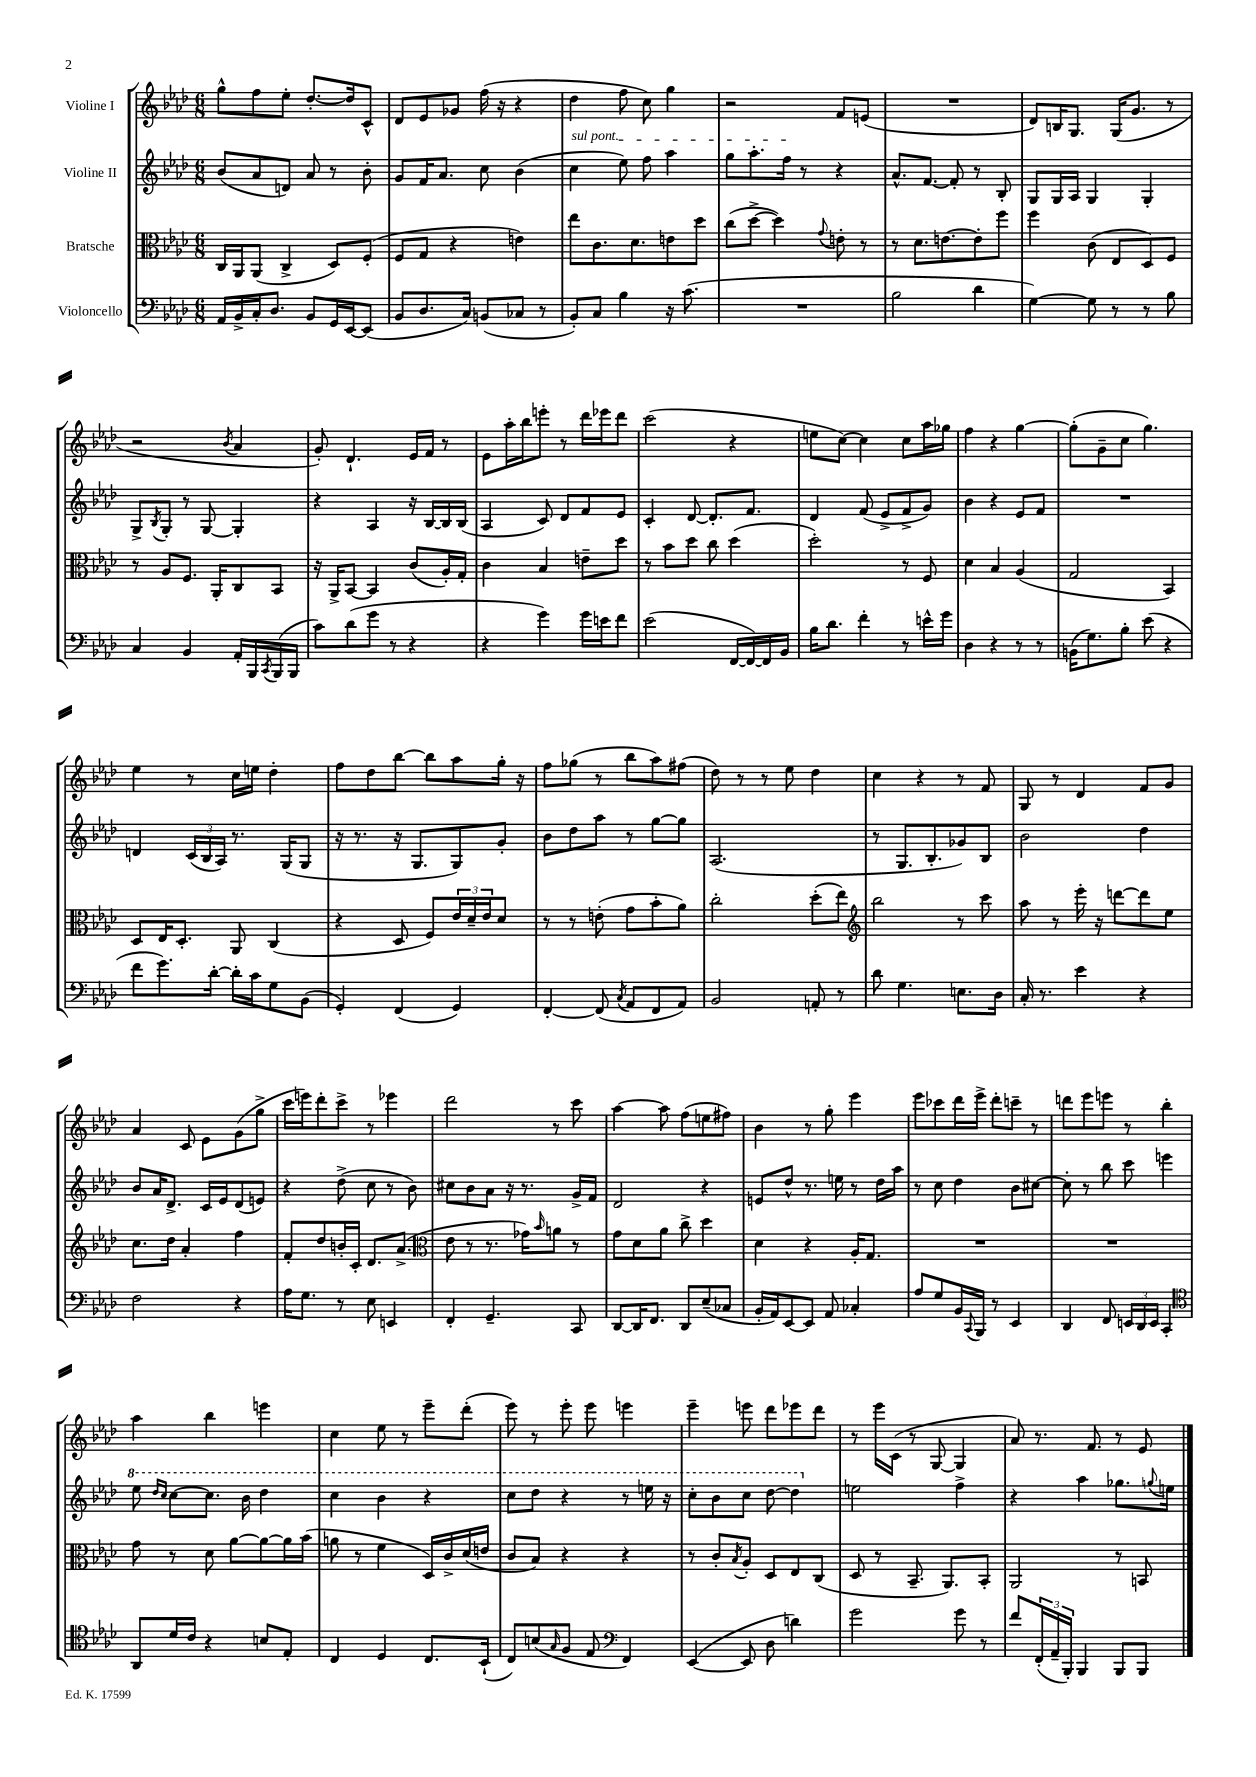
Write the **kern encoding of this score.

**kern	**kern	**kern	**kern
*staff4	*staff3	*staff2	*staff1
*clefF4	*clefC3	*clefG2	*clefG2
*k[b-e-a-d-]	*k[b-e-a-d-]	*k[b-e-a-d-]	*k[b-e-a-d-]
*M6/8	*M6/8	*M6/8	*M6/8
16AA-/LL	16C/LL	(8b-/L	8gg^^\L
16BB-^/	16AA-/J	.	.
16C'/J	(8AA-/J	8a-/	8ff\
8.D-/J	.	.	.
.	4C^/	8d/J)	8ee-'\J
8BB-/L	.	8a-/	[8.dd-'/L
16GG/L	8D-/L)	8r	.
[16EE-/J	.	.	16dd-/]k
(8EE-/]J	(8F'/J	8b-'\	8c^^/J
=	=	=	=
8BB-/L	8F/L	8g/L	8d-/L
8.D-/	8G/J	16f/K	8e-/
.	.	8.a-/J	.
.	4r	.	8g-/J
16C/Jk)	.	.	.
(8BB/L	.	8cc\	(16ff\
.	.	.	16r
8C-/J	4e\)	(4b-\	4r
8r	.	.	.
=	=	=	=
8BB-'/L)	8ee-\L	4cc\	4dd-\
8C/J	8.c\	.	.
4B-\	.	8ee-\)	8ff\
.	8.d-\	.	.
.	.	8ff\	8cc\)
16r	8e\	4aa-\	4gg\
(8.c\	.	.	.
.	8dd-\J	.	.
=	=	=	=
2.r	(8cc\L	8gg\L	2r
.	[8dd-^\J	8.aa-'\	.
.	4dd-\])	.	.
.	.	16ff\Jk	.
.	.	8r	.
.	8qqg/	.	.
.	8e'\	4r	8f/L
.	8r	.	(8e/J
=	=	=	=
2B-\	8r	8.a-^^/L	2.r
.	8.d-\L	.	.
.	.	[8.f/J	.
.	[8.e\	.	.
.	.	8f'/]	.
4d-\	8e'\]	8r	.
.	8ff\J	8B-'/	.
=	=	=	=
[4G\)	4ff\	8G/L	8d-/L)
.	.	16G/L	16B/K
.	.	16A-/JJ	8.G/J
8G\]	(8c\	4G/	.
8r	8E-/L	.	(16G/LK
.	.	.	8.g/J
8r	8D-/)	4G'/	.
8B-\	8F/J	.	8r
=	=	=	=
4C/	8r	8G^/L	2r
.	.	8qB-/	.
.	8A-/L	8G'/J	.
4BB-/	8.F/J	8r	.
.	.	[8G/	.
.	16AA-'/LK	.	.
.	.	.	8qb-/
16AA-'/LL	8C/	4G'/]	4a-/
16BBB-/	.	.	.
8qCC/	.	.	.
(16BBB-/	8BB-/J	.	.
16BBB-/JJ	.	.	.
=	=	=	=
8c\L)	16r	4r	8g'/)
.	16AA-^/LK	.	.
(8d-\	[8BB-/J	.	4.d-`/
8g\J	4BB-/]	4A-/	.
8r	.	.	.
4r	(8c/L	16r	16e-/LL
.	.	[16B-/LL	16f/JJ
.	16A-'/L)	16B-/]	8r
.	16G'/JJ	(16B-/JJ	.
=	=	=	=
4r	4c\	4A-/	8e-\L
.	.	.	16aa-'\L
.	.	.	16bb-\J
4g\)	4B-/	8c/)	8eee'\J
.	.	8d-/L	8r
16g\LL	8e~\L	8f/	16ddd-\LL
16e\J	.	.	16eee-\J
8f\J	8dd-\J	8e-/J	8ddd-\J
=	=	=	=
(2e-\	8r	4c'/	(2ccc\
.	8b-\L	.	.
.	8dd-\J	[8d-/	.
.	8cc\	8.d-'/]L	.
[16FF/LL	(4dd-\	.	4r
16FF/_)	.	8.f/J	.
16FF/]	.	.	.
16BB-/JJ	.	.	.
=	=	=	=
16B-\LK	2dd-'\)	4d-/	8ee\L
8.d-\J	.	.	.
.	.	.	[8cc\J)
4f'\	.	(8f/	4cc\]
.	.	8e-^/L	.
8r	8r	8f^/	8cc\L
16e^^\LL	8F/	8g/J)	16aa-\L
16g\JJ	.	.	16gg-\JJ
=	=	=	=
4D-\	4d-\	4b-\	4ff\
4r	4B-/	4r	4r
8r	(4A-/	8e-/L	[4gg\
8r	.	8f/J	.
=	=	=	=
(16BB\LK	2G/	2.r	(8gg'\]L
8.G\)	.	.	.
.	.	.	8g~\
8B-'\J	.	.	8cc\J
(8e-\	.	.	4.gg\)
4r	4BB-/)	.	.
=	=	=	=
8f\L	8D-/L	4d/	4ee-\
8.g\)	16E-/K	.	.
.	8.D-'/J	.	.
.	.	(24c/LL	8r
.	.	24B-/	.
[16d-'\Jk	.	.	.
.	.	24A-/JJ)	.
16d-'\]LL	8AA-/	8.r	16cc\LL
16c\J	.	.	16ee\JJ
8G\	(4C/	.	4dd-'\
.	.	(16G/LK	.
(8BB-\J	.	8G/J	.
=	=	=	=
4GG'/)	4r	16r	8ff\L
.	.	8.r	.
.	.	.	8dd-\
(4FF/	8D-/	16r	[8bb-\J
.	.	8.G/L	.
.	8F/L)	.	8bb-\]L
4GG/)	24e-/L	8G/)	8aa-\
.	24d-~/	.	.
.	24e-/J	.	.
.	8d-/J	8g'/J	16gg'\Jk
.	.	.	16r
=	=	=	=
[4FF'/	8r	8b-\L	8ff\L
.	8r	8dd-\	(8gg-\J
(8FF/]	(8e'\	8aa-\J	8r
8qC/	.	.	.
8AA-/L	8g\L	8r	8bb-\L
8FF/	8b-'\	[8gg\L	8aa-\)
8AA-/J)	8a-\J)	8gg\]J	(8ff#\J
=	=	=	=
2BB-/	2cc'\	(2.A-/	8dd-\)
.	.	.	8r
.	.	.	8r
.	.	.	8ee-\
8AA'/	(8dd-'\L	.	4dd-\
8r	8ee-\J)	.	.
=	=	=	=
*	*clefG2	*	*
8d-\	2bb-\	8r	4cc\
4.G\	.	8.G/L	.
.	.	.	4r
.	.	8.B-'/	.
8.E\L	8r	8g-/)	8r
.	8ccc\	8B-/J	8f/
16D-\Jk	.	.	.
=	=	=	=
16C'/	8aa-\	2b-\	8G/
8.r	.	.	.
.	8r	.	8r
4e-\	16eee-'\	.	4d-/
.	16r	.	.
.	[8ddd\L	.	.
4r	8ddd\]	4dd-\	8f/L
.	8ee-\J	.	8g/J
=	=	=	=
2F\	8.cc\L	8b-/L	4a-/
.	.	16a-/K	.
.	16dd-\Jk	8.d-^/J	.
.	4a-'/	.	8c/
.	.	16c/LL	8e-\L
.	.	16e-/J	.
4r	4ff\	(8d-/	(8g\
.	.	8e/J)	8gg^\J
=	=	=	=
16A-\LK	8f'/L	4r	16ccc\LL
8.G\J	.	.	16eee\J)
.	8dd-/	.	8ddd-'\
8r	16b'/L	(8dd-^\	8ccc^\J
.	16c'/JJ	.	.
8E-\	8.d-/L	8cc\	8r
4EE/	.	8r	4eee-\
.	(8.a-^/J	.	.
.	.	8b-\)	.
=	=	=	=
*	*clefC3	*	*
4FF'/	8e-\	8cc#\L	2ddd-\
.	8r	8b-\	.
4.GG~/	8.r	8a-\J	.
.	.	16r	.
.	16g-\LK)	8.r	.
.	16qqb-/	.	.
.	8a\J	.	8r
8CC/	8r	16g^/LL	8ccc\
.	.	16f/JJ	.
=	=	=	=
[8DD-/L	8g\L	2d-/	[4aa-\
16DD-/]K	8d-\	.	.
8.FF/J	.	.	.
.	8a-\J	.	8aa-\]
8DD-/L	8cc^\	.	(8ff\L
(8E-~/	4dd-\	4r	8ee\
8C-/J	.	.	8ff#\J)
=	=	=	=
16BB-'/LL	4d-\	8e/L	4b-\
16AA-/J)	.	.	.
[8EE-/	.	8dd-^^/J	.
8EE-/]J	4r	8.r	8r
8AA-/	.	.	8gg'\
.	.	16ee\	.
4C-'/	16A-'/LK	8r	4eee-\
.	8.G/J	.	.
.	.	16dd-\LL	.
.	.	16aa-\JJ	.
=	=	=	=
8A-/L	2.r	8r	8eee-\L
8G/	.	8cc\	8ccc-\
16BB-/L	.	4dd-\	16ddd-\L
8qqCC/	.	.	.
16BBB-/JJ	.	.	16eee-^\JJ
8r	.	.	8ddd-'\L
4EE-/	.	8b-\L	8ccc~\J
.	.	[8cc#\J	8r
=	=	=	=
4DD-/	2.r	8cc#'\]	8ddd\L
.	.	8r	8eee-\
8FF/	.	8bb-\	8eee\J
24EE/LL	.	8ccc\	8r
24DD-/	.	.	.
24EE/JJ	.	.	.
4CC'/	.	4eee\	4bb-'\
=	=	=	=
*clefC4	*	*	*
8AA-/L	8g\	8eee-\	4aa-\
.	.	16qqddd-/LL	.
.	.	16qqccc/JJ	.
16d-/L	8r	[8ccc\L	.
16c/JJ	.	.	.
4r	8d-\	8.ccc\]J	4bb-\
.	[8a-\L	.	.
.	.	16bb-\	.
8B/L	8a-\_	4ddd-\	4eee\
8E-'/J	16a-\]L	.	.
.	(16b-\JJ	.	.
=	=	=	=
4C/	8a\	4ccc\	4cc\
.	8r	.	.
4D-/	4f\	4bb-\	8ee-\
.	.	.	8r
8.C/L	16D-/LL)	4r	8eee-~\L
.	16c^/	.	.
.	(16d-/	.	(8ddd-'\J
(16BB-`/Jk	16e/JJ	.	.
=	=	=	=
8C/L)	8c/L	8ccc\L	8eee-\)
(8B/	8B-/J)	8ddd-\J	8r
16qqG/	.	.	.
8F/J	4r	4r	8eee-'\
8E-/	.	.	8eee-\
*clefF4	*	*	*
4FF/)	4r	8r	4eee\
.	.	16eee\	.
.	.	16r	.
=	=	=	=
([4EE-/	8r	8ccc'\L	4eee-~\
.	8c'/L	8bb-\	.
.	8qB-/	.	.
8EE-/]	8A-'/J	8ccc\J	8eee\
8D-\	8D-/L	[8ddd-\	8ddd-\L
4d\)	8E-/	4ddd-\]	8eee-\
.	(8C/J	.	8ddd-\J
=	=	=	=
2g\	8D-/	2ee\	8r
.	8r	.	16eee-\LL
.	.	.	(16c\JJ
.	8.BB-~/	.	8r
.	.	.	[8G/
.	8.AA-/L)	.	.
8g\	.	4ff^\	4G/]
8r	8BB-'/J	.	.
=	=	=	=
8f/L	2AA-/	4r	8a-/)
(24FF'/L	.	.	8.r
24AA-~/	.	.	.
24BBB-'/JJ)	.	.	.
4BBB-/	.	4aa-\	.
.	.	.	8.f/
8BBB-/L	8r	8.gg-\L	8r
8BBB-/J	8BB/	.	8e-/
.	.	8qqgg/	.
.	.	16ee\Jk	.
==	==	==	==
*-	*-	*-	*-
